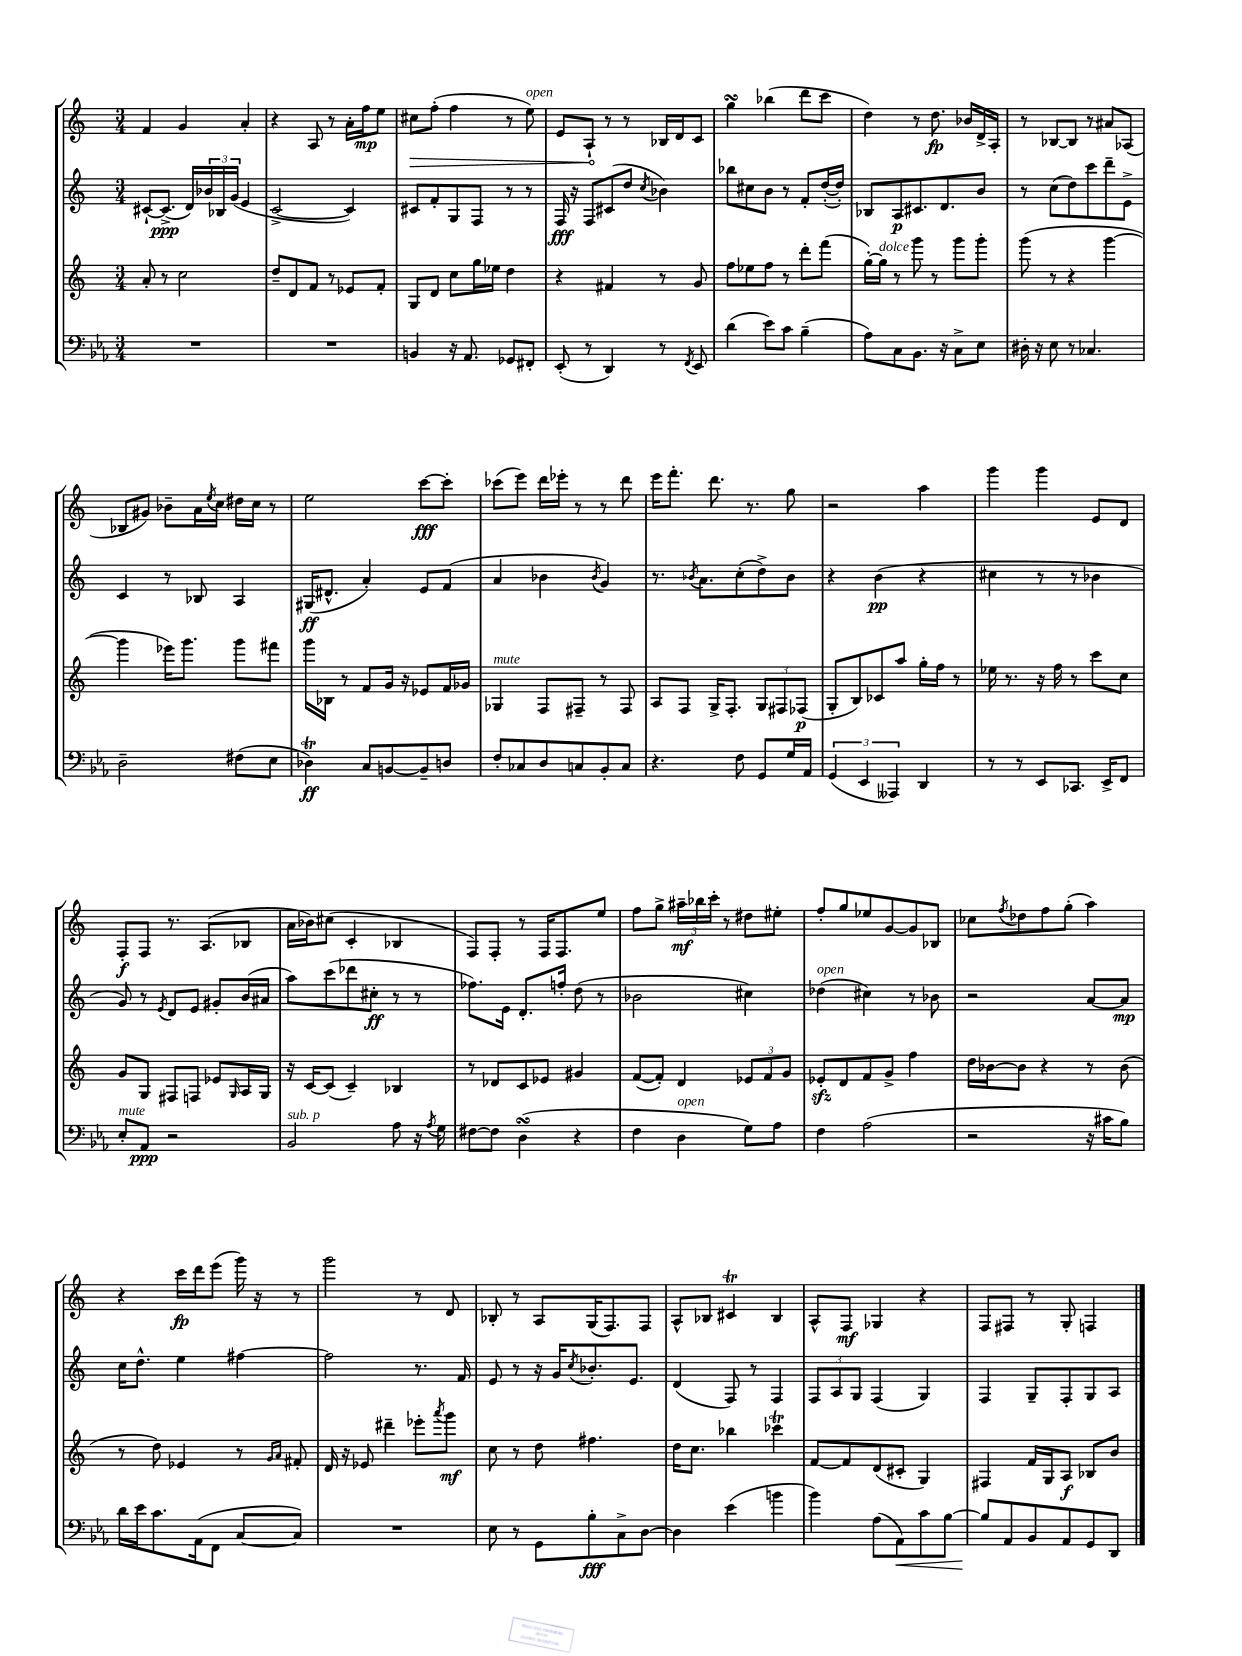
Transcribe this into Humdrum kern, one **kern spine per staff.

**kern	**dynam	**kern	**dynam	**kern	**dynam	**kern	**dynam
*part4	*part4	*part3	*part3	*part2	*part2	*part1	*part1
*staff4	*staff4	*staff3	*staff3	*staff2	*staff2	*staff1	*staff1
*clefF4	*	*clefG2	*	*clefG2	*	*clefG2	*
*k[b-e-a-]	*	*k[]	*	*k[]	*	*k[]	*
*M3/4	*	*M3/4	*	*M3/4	*	*M3/4	*
=143	=143	=143	=143	=143	=143	=143	=143
2.r	.	8a'/	.	[8c#X`/L	.	4f/	.
.	.	8r	.	(8.c#^/J]	ppp	.	.
.	.	2cc\	.	.	.	4g/	.
.	.	.	.	16d/LL)	.	.	.
.	.	.	.	24b-X/	.	.	.
.	.	.	.	24B-X/	.	.	.
.	.	.	.	(24g/JJ	.	.	.
.	.	.	.	4e/	.	4a'/	.
=144	=144	=144	=144	=144	=144	=144	=144
2.r	.	8dd~/L	.	[2c^/	.	4r	.
.	.	8d/	.	.	.	.	.
.	.	8f/J	.	.	.	8A/	.
.	.	8r	.	.	.	8r	.
.	.	8e-X/L	.	4c/])	.	16a'\LL	.
.	.	.	.	.	.	16ff\J	mp
.	.	8f'/J	.	.	.	8ee\J	.
=145	=145	=145	=145	=145	=145	=145	=145
!	!	!	!	!	!	!	!LO:HP:b
4BBn/	.	8G/L	.	8c#X/L	.	8cc#X\L	>
.	.	8d/J	.	8f'/	.	(8ff'\J	.
16r	.	8cc\L	.	8G/	.	4ff\	.
8.AA-/	.	.	.	.	.	.	.
.	.	16gg\L	.	8F/J	.	.	.
.	.	16ee-X\JJ	.	.	.	.	.
8GG-X/L	.	4dd\	.	8r	.	8r	.
!	!	!	!	!	!	!LO:TX:a:i:t=open	!
8FF#X'/J	.	.	.	8r	.	8ee\)	.
=146	=146	=146	=146	=146	=146	=146	=146
(8EE-'/	.	4r	.	16F/	fff	8e/L	.
.	.	.	.	16r	.	.	.
8r	.	.	.	8F/L	.	8A`/J	.
4DD/)	.	4f#X/	.	(8c#X/	.	8r	]
.	.	.	.	8dd/J	.	8r	.
.	.	.	.	8qcc/	.	.	.
8r	.	8r	.	4b-X\)	.	16B-X/LL	.
.	.	.	.	.	.	16d/J	.
8qFF/	.	.	.	.	.	.	.
8EE-/	.	8g/	.	.	.	8c/J	.
=147	=147	=147	=147	=147	=147	=147	=147
(4d\	.	8ff\L	.	8bb-X\L	.	4ggsSSS\	.
.	.	8ee-X\	.	8cc#X\	.	.	.
8e-\L)	.	8ff\J	.	8b\J	.	(4bb-X\	.
8c\J	.	8r	.	8r	.	.	.
(4B-~\	.	8ddd'\L	.	8f'/L	.	8ddd\L	.
.	.	(8fff\J	.	([16dd'/L	.	8ccc\J	.
.	.	.	.	16dd'/JJ])	.	.	.
=148	=148	=148	=148	=148	=148	=148	=148
8A-\L)	.	[16gg'\LL)	.	8B-X/L	.	4dd\)	.
!	!	!LO:TX:a:i:t=dolce	!	!	!	!	!
.	.	16gg\JJ]	.	.	.	.	.
8C\	.	8r	.	8A/	p	.	.
8.BB-\J	.	8ggg\	.	8.c#X/	.	8r	.
.	.	8r	.	.	.	8.dd\	fp
16r	.	.	.	8.d/	.	.	.
8C^\L	.	8ggg\L	.	.	.	.	.
.	.	.	.	.	.	16b-X/LL	.
8E-\J	.	8ggg'\J	.	8b/J	.	16d^/	.
.	.	.	.	.	.	16A'/JJ	.
=149	=149	=149	=149	=149	=149	=149	=149
16D#X'\	.	(8ggg\	.	8r	.	8r	.
16r	.	.	.	.	.	.	.
8E-\	.	8r	.	(8cc\L	.	[8B-X/L	.
8r	.	4r	.	8dd\)	.	8B-/J]	.
4.C-X/	.	.	.	8ccc\	.	8r	.
.	.	[4ggg\	.	8ddd~\	.	8a#X/L	.
.	.	.	.	8e^\J	.	(8A-X/J	.
!!LO:LB:g=z
=150	=150	=150	=150	=150	=150	=150	=150
2D~\	.	4ggg\]	.	4c/	.	8B-X/L	.
.	.	.	.	.	.	8g#X/J)	.
.	.	16eee-X\KL)	.	8r	.	8b-X~\L	.
.	.	8.ggg\J	.	.	.	.	.
.	.	.	.	8B-X/	.	16a\L	.
.	.	.	.	.	.	8qee/	.
.	.	.	.	.	.	16cc\JJ	.
(8F#X\L	.	8ggg\L	.	4A/	.	16dd#X\LL	.
.	.	.	.	.	.	16cc\JJ	.
8E-\J	.	8fff#X\J	.	.	.	8r	.
=151	=151	=151	=151	=151	=151	=151	=151
4D-XT\)	ff	16ggg\LL	.	(16G#X/KL	ff	2ee\	.
.	.	16B-X\JJ	.	8.d#X^^/J	.	.	.
.	.	8r	.	.	.	.	.
8C/L	.	8f/L	.	4a'/)	.	.	.
[8BBn/	.	16g/Jk	.	.	.	.	.
.	.	16r	.	.	.	.	.
8BB~/]	.	8e-X/L	.	8e/L	.	[8ccc\L	fff
8Dn/J	.	16f/L	.	(8f/J	.	8ccc'\J]	.
.	.	16g-X/JJ	.	.	.	.	.
=152	=152	=152	=152	=152	=152	=152	=152
!	!	!LO:TX:a:i:t=mute	!	!	!	!	!
8F'/L	.	4G-X/	.	4a/	.	(8ccc-X\L	.
8C-X/	.	.	.	.	.	8eee\J)	.
8D/	.	8F/L	.	4b-X\	.	16ddd\LL	.
.	.	.	.	.	.	16eee-X'\JJ	.
8Cn/	.	8F#X~/J	.	.	.	8r	.
.	.	.	.	8qb-/	.	.	.
8BB-'/	.	8r	.	4g/)	.	8r	.
8C/J	.	8F#/	.	.	.	8ddd\	.
=153	=153	=153	=153	=153	=153	=153	=153
4.r	.	8A/L	.	8.r	.	16eee\KL	.
.	.	.	.	.	.	8.fff'\J	.
.	.	8F/J	.	.	.	.	.
.	.	.	.	8qb-X/	.	.	.
.	.	.	.	8.a\L	.	.	.
.	.	16G^/KL	.	.	.	8.ddd\	.
.	.	8.F'/J	.	.	.	.	.
8F\	.	.	.	(8cc'\	.	.	.
.	.	.	.	.	.	8.r	.
8GG/L	.	12G/L	.	8dd^\)	.	.	.
.	.	12F#X/	.	.	.	.	.
16G/L	.	.	.	8b-\J	.	8gg\	.
.	.	(12F-X/J	p	.	.	.	.
16AA-/JJ	.	.	.	.	.	.	.
=154	=154	=154	=154	=154	=154	=154	=154
(6GG/	.	8G'/L	.	4r	.	2r	.
.	.	8B/)	.	.	.	.	.
6EE-/	.	.	.	.	.	.	.
.	.	8c-X/	.	(4b\	pp	.	.
6AAA--X/)	.	.	.	.	.	.	.
.	.	8aa/J	.	.	.	.	.
4DD/	.	16gg'\LL	.	4r	.	4aa\	.
.	.	16ff\JJ	.	.	.	.	.
.	.	8r	.	.	.	.	.
=155	=155	=155	=155	=155	=155	=155	=155
8r	.	16ee-X\	.	4cc#X\	.	4ggg\	.
.	.	8.r	.	.	.	.	.
8r	.	.	.	.	.	.	.
8EE-/L	.	16r	.	8r	.	4ggg\	.
.	.	16ff\	.	.	.	.	.
8.CC-X/J	.	8r	.	8r	.	.	.
.	.	8ccc\L	.	4b-X\	.	8e/L	.
16EE-^/KL	.	.	.	.	.	.	.
8FF/J	.	8cc\J	.	.	.	8d/J	.
!!LO:LB:g=z
=156	=156	=156	=156	=156	=156	=156	=156
!LO:TX:a:i:t=mute	!	!	!	!	!	!	!
8E-'/L	.	8g/L	.	8g/)	.	8F'/L	f
8AA-/J	ppp	8G/J	.	8r	.	8F/J	.
.	.	.	.	8qe/	.	.	.
2r	.	8F#X/L	.	8d/L	.	8.r	.
.	.	8Fn/J	.	8e/J	.	.	.
.	.	.	.	.	.	(8.A/L	.
.	.	8e-X/L	.	8g#X'/L	.	.	.
.	.	16qqG/	.	.	.	.	.
.	.	16A/L	.	(16b/L	.	8B-X/J	.
.	.	16G/JJ	.	16a#X/JJ	.	.	.
=157	=157	=157	=157	=157	=157	=157	=157
!LO:TX:a:i:t=sub. p	!	!	!	!	!	!	!
2BB-/	.	16r	.	8aa\L)	.	16a\LL	.
.	.	[16c/KL	.	.	.	16b-X\J)	.
.	.	(8c/J]	.	(8ccc\	.	(8cc#X\J	.
.	.	4c~/)	.	8ddd-X\	.	4c'/	.
.	.	.	.	8cc#X'\J	ff	.	.
8A-\	.	4B-X/	.	8r	.	4B-X/	.
16r	.	.	.	8r	.	.	.
8qA-/	.	.	.	.	.	.	.
16G\	.	.	.	.	.	.	.
=158	=158	=158	=158	=158	=158	=158	=158
[8F#X\L	.	8r	.	8.ff-X\L)	.	8F/L)	.
8F#\J]	.	8d-X/L	.	.	.	8F'/J	.
.	.	.	.	16e\Jk	.	.	.
(4DsSsS\	.	8c/	.	8.d'/L	.	8r	.
.	.	8e-X/J	.	.	.	16F/KL	.
.	.	.	.	16ffn'/Jk	.	8.F/	.
4r	.	4g#X/	.	(8dd\	.	.	.
.	.	.	.	8r	.	8ee/J	.
=159	=159	=159	=159	=159	=159	=159	=159
4F\	.	([8f/L	.	2b-X\	.	8ff\L	.
.	.	8f'/J])	.	.	.	8gg^\J	.
!LO:TX:a:i:t=open	!	!	!	!	!	!	!
4D\	.	4d/	.	.	.	24aa#X~\LL	mf
.	.	.	.	.	.	24bb-X\	.
.	.	.	.	.	.	24ccc'\JJ	.
.	.	.	.	.	.	8r	.
8G\L)	.	12e-X/L	.	4cc#X\)	.	8dd#X\L	.
.	.	12f/	.	.	.	.	.
8A-\J	.	.	.	.	.	8ee#X'\J	.
.	.	12g/J	.	.	.	.	.
=160	=160	=160	=160	=160	=160	=160	=160
!	!	!	!	!LO:TX:a:i:t=open	!	!	!
4F\	.	8e-Xzz'/L	.	(4dd-X\	.	8ff'/L	.
.	.	8d/	.	.	.	8gg/	.
(2A-\	.	8f/	.	4cc#X\)	.	8ee-X/	.
.	.	8g^/J	.	.	.	[8g/	.
.	.	4ff\	.	8r	.	8g/]	.
.	.	.	.	8b-X\	.	8B-X/J	.
=161	=161	=161	=161	=161	=161	=161	=161
2r	.	16dd\LL	.	2r	.	8cc-X\L	.
.	.	[16b-X\J	.	.	.	.	.
.	.	.	.	.	.	8qff/	.
.	.	8b-\J]	.	.	.	8dd-X\	.
.	.	4r	.	.	.	8ff\	.
.	.	.	.	.	.	(8gg'\J	.
16r	.	8r	.	[8a/L	.	4aa\)	.
16c#X\KL	.	.	.	.	.	.	.
8B-\J)	.	(8b-\	.	8a/J]	mp	.	.
!!LO:LB:g=z
=162	=162	=162	=162	=162	=162	=162	=162
16d\LL	.	8r	.	16cc\KL	.	4r	.
16e-\J	.	.	.	8.dd^^\J	.	.	.
8.c\	.	8dd\)	.	.	.	.	.
.	.	4e-X/	.	4ee\	.	16ccc\LL	fp
(16AA-\k	.	.	.	.	.	16ddd\J	.
8FF\J	.	.	.	.	.	(8eee\J	.
[8C/L	.	8r	.	[4ff#X\	.	16ggg\)	.
.	.	.	.	.	.	16r	.
.	.	16qqg/LL	.	.	.	.	.
.	.	16qqa/JJ	.	.	.	.	.
8C/J])	.	8f#X'/	.	.	.	8r	.
=163	=163	=163	=163	=163	=163	=163	=163
2.r	.	16d/	.	2ff#\]	.	2ggg\	.
.	.	16r	.	.	.	.	.
.	.	8e-X/	.	.	.	.	.
.	.	4ddd#X~\	.	.	.	.	.
.	.	8eee-X'\L	.	8.r	.	8r	.
.	.	8qaaa/	.	.	.	.	.
.	.	8ggg\J	mf	.	.	8d/	.
.	.	.	.	16f/	.	.	.
=164	=164	=164	=164	=164	=164	=164	=164
8E-\	.	8cc\	.	8e/	.	8B-X'/	.
8r	.	8r	.	8r	.	8r	.
8GG\L	.	8dd\	.	16r	.	8A/L	.
.	.	.	.	16g/KL	.	.	.
.	.	.	.	8qcc/	.	.	.
8B-'\	fff	4.ff#X\	.	8.b-X'/	.	(16G/K	.
.	.	.	.	.	.	8.F/)	.
8C^\	.	.	.	.	.	.	.
.	.	.	.	8.e/J	.	.	.
[8D\J	.	.	.	.	.	8F/J	.
=165	=165	=165	=165	=165	=165	=165	=165
4D\]	.	16dd\KL	.	(4d/	.	8A^^/L	.
.	.	8.cc\J	.	.	.	.	.
.	.	.	.	.	.	8B-X/J	.
(4e-\	.	4bb-X\	.	8F/)	.	4c#Xt/	.
.	.	.	.	8r	.	.	.
4bn\	.	4ccc-XT\	.	4F/	.	4B-/	.
=166	=166	=166	=166	=166	=166	=166	=166
4b-\)	.	[8f/L	.	12F/L	.	8A^^/L	.
.	.	.	.	12A/	.	.	.
.	.	8f/]	.	.	.	8F/J	mf
.	.	.	.	12G/J	.	.	.
(8A-\L	.	(8d/	.	(4F/	.	4G-X/	.
!	!LO:HP:b	!	!	!	!	!	!
8AA-\)	<	8c#X'/J	.	.	.	.	.
8c\	.	4G/)	.	4G/)	.	4r	.
[8B-\J	.	.	.	.	.	.	.
=167	=167	=167	=167	=167	=167	=167	=167
8B-/L]	.	4F#X/	.	4F/	.	8F/L	.
8AA-/	[	.	.	.	.	8F#X/J	.
8BB-/	.	16f/LL	.	8G~/L	.	8r	.
.	.	16G/J	.	.	.	.	.
8AA-/	.	8A/J	f	8F'/	.	8G'/	.
8GG/	.	8B-X/L	.	8G/	.	4Fn/	.
8DD/J	.	8b/J	.	8A/J	.	.	.
==	==	==	==	==	==	==	==
*-	*-	*-	*-	*-	*-	*-	*-
